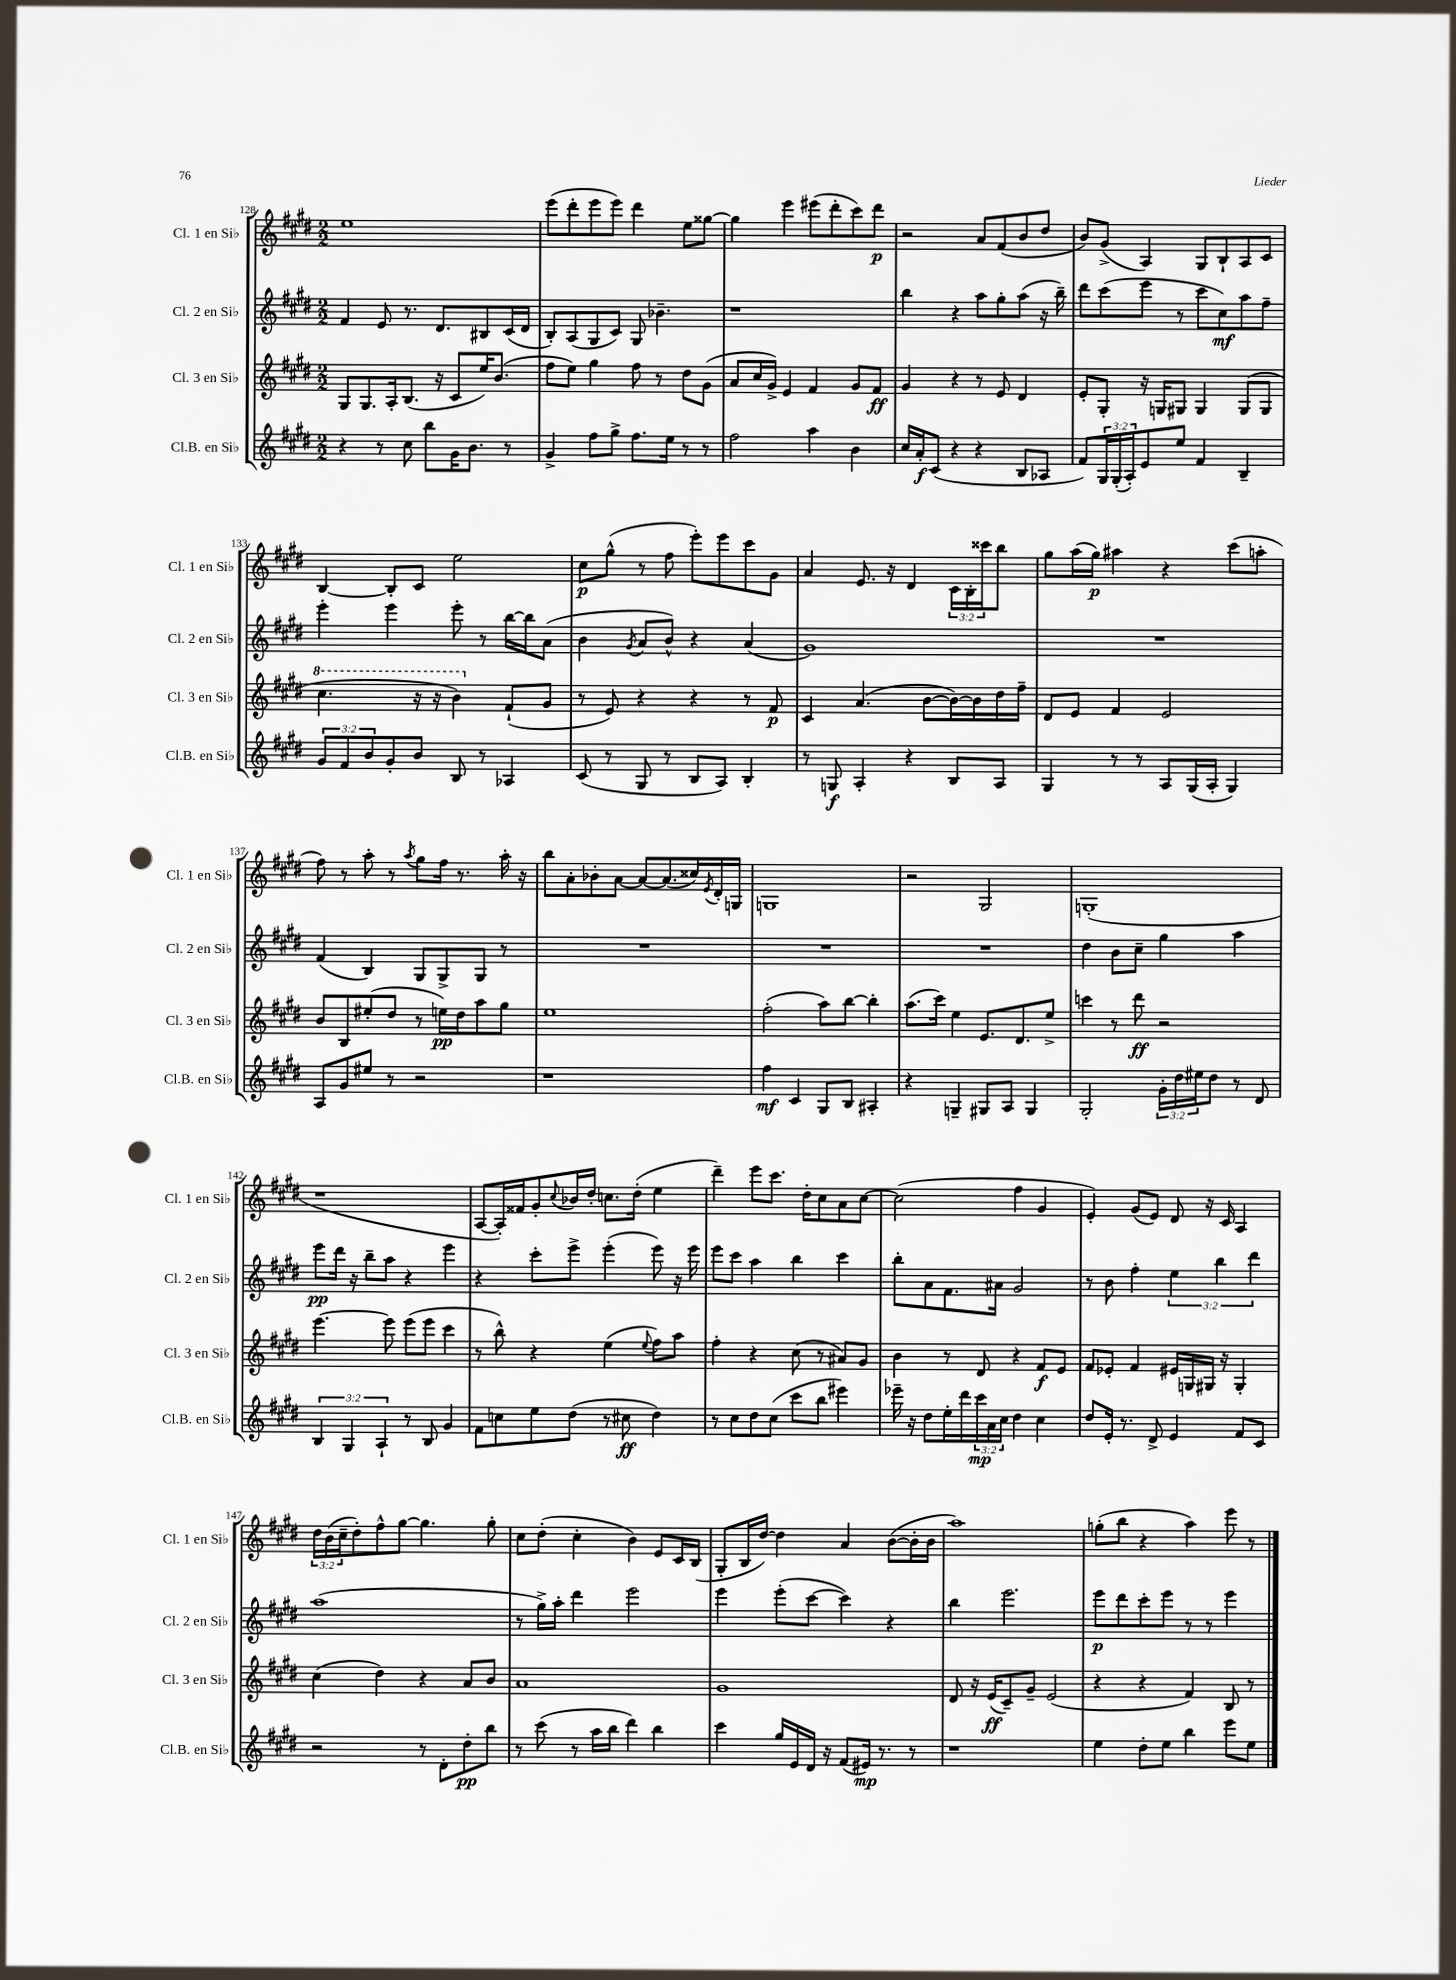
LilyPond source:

<<
\new StaffGroup <<
\new Staff = "s0" \with { instrumentName = "Cl. 1 en Sib" shortInstrumentName = "Cl. 1 en Sib" } {
    \clef treble \key e \major \numericTimeSignature \time 2/2 \override Staff.TupletNumber.text = #tuplet-number::calc-fraction-text
    e''1 |
    e'''8( dis'''8-. e'''8 e'''8) dis'''4 e''8 gisis''8~ |
    gisis''4 e'''4 eis'''8( dis'''8-. cis'''8) dis'''8\p |
    r2 a'8 fis'8( b'8 dis''8 |
    b'8) gis'8->( a4) gis8 b8-! a8 cis'8 |
    b4~ b8-. cis'8 e''2 |
    cis''8\p gis''8-^( r8 fis''8 e'''8-.) e'''8 cis'''8 gis'8 |
    a'4 e'8. r16 dis'4 \tuplet 3/2 { cis'16 b16-. cisis'''16 } b''8 |
    gis''8 a''16( gis''16\p) ais''4 r4 cis'''8( a''8-. |
    fis''8) r8 a''8-. r8 \acciaccatura { a''8 } gis''8 fis''16 r8. a''16-. r16 |
    b''8 a'8-. bes'8-. a'8~ a'8~ a'8.( cisis''16) \acciaccatura { e'8 } dis'16-. g16 |
    g1 |
    r2 gis2 |
    g1-.( |
    r1 |
    a8~ a16-.) fisis'16 gis'8-. \appoggiatura { cis''8 } bes'16 dis''16-. c''8. dis''16-.( e''4 |
    dis'''4--) e'''8 cis'''8. dis''16-. cis''8 a'8 cis''8~ |
    cis''2( fis''4 gis'4 |
    e'4-.) gis'8( e'8) dis'8 r16 cis'16 a4 |
    \tuplet 3/2 { dis''16 b'16( cis''16-- } dis''8-.) fis''8-^ gis''8~ gis''4. gis''8-. |
    cis''8 dis''8-.( cis''4-. b'4) e'8 cis'16 b16( |
    gis8-. b16 dis''16~) dis''4 a'4 b'8~( b'16-. b'16 |
    a''1) |
    g''8-.( b''8 r4 a''4) e'''8 r8 \bar "|." |
}
\new Staff = "s1" \with { instrumentName = "Cl. 2 en Sib" shortInstrumentName = "Cl. 2 en Sib" } {
    \clef treble \key e \major \numericTimeSignature \time 2/2 \override Staff.TupletNumber.text = #tuplet-number::calc-fraction-text
    fis'4 e'8 r8. dis'8. bis8 cis'16( dis'16 |
    b8-.) a8( gis8 cis'8) gis8 bes'4.-- |
    r1 |
    b''4 r4 a''8 gis''8-. a''8( r16 b''16--) |
    dis'''8 cis'''8( e'''8 r8 cis'''8 cis''8\mf) a''8 fis''8-- |
    e'''4-. e'''4 e'''8-. r8 b''16~ b''16 a'8( |
    b'4 \acciaccatura { gis'8 } a'8 b'8-^) r4 a'4( |
    gis'1) |
    R1 |
    fis'4( b4) gis8 gis8-> gis8 r8 |
    R1 |
    R1 |
    R1 |
    dis''4 b'8 cis''8-- gis''4 a''4 |
    e'''8\pp dis'''16 r16 b''8-- a''8 r4 e'''4 |
    r4 cis'''8-. e'''8-> e'''4-.( e'''8) r16 e'''16 |
    e'''8 cis'''8 a''4 b''4 cis'''4 |
    b''8-. a'8 fis'8. ais'16 gis'2 |
    r8 b'8 fis''4-. \tuplet 3/2 { e''4 b''4 dis'''4 } |
    a''1( |
    r8 gis''16->) a''16-. dis'''4 e'''2 |
    e'''4 e'''8-.( cis'''8~ cis'''4) r4 |
    b''4 e'''2. |
    e'''8\p dis'''8 cis'''8-. e'''8 r8 r8 e'''4 \bar "|." |
}
\new Staff = "s2" \with { instrumentName = "Cl. 3 en Sib" shortInstrumentName = "Cl. 3 en Sib" } {
    \clef treble \key e \major \numericTimeSignature \time 2/2
    gis8 gis8. a16-. b8.( r16 cis'8 e''16) b'8.( |
    fis''8 e''8) gis''4 fis''8 r8 dis''8 gis'8( |
    a'8 cis''16 gis'16->) e'4 fis'4 gis'8 fis'8\ff |
    gis'4 r4 r8 e'8 dis'4 |
    e'8-. gis8-. r16 g16 gis8 gis4 gis8( gis8 |
    \ottava #1 cis'''4. r16 r16 b''4) \ottava #0 fis'8-!( gis'8 |
    r8 e'8) r4 r4 r8 fis'8\p |
    cis'4 a'4.( b'8~ b'16~) b'16 dis''16 fis''16-- |
    dis'8 e'8 fis'4 e'2 |
    b'8 b8 eis''8-.( dis''8 r8 e''16\pp) dis''16 a''8 gis''8 |
    e''1 |
    fis''2-.( a''8) b''8~ b''4-. |
    a''8.( cis'''16) e''4 e'8. dis'8. e''8-> |
    c'''4 r8 dis'''8\ff r2 |
    e'''4.~ e'''8 e'''8( e'''8 cis'''4 |
    r8 b''8-^) r4 e''4( \appoggiatura { e''8 } fis''8) a''8 |
    fis''4-. r4 cis''8( r8 ais'8) gis'8 |
    b'4 r8 dis'8 r4 fis'8\f e'8 |
    fis'8 ees'8-. fis'4 eis'16 g16 gis16 r16 gis4-. |
    cis''4( dis''4) r4 a'8 b'8 |
    a'1 |
    gis'1 |
    dis'8 r16 e'16\ff( cis'8--) gis'8-- e'2( |
    r4 r4 fis'4) b8 r8 \bar "|." |
}
\new Staff = "s3" \with { instrumentName = "Cl.B. en Sib" shortInstrumentName = "Cl.B. en Sib" } {
    \clef treble \key e \major \numericTimeSignature \time 2/2 \override Staff.TupletNumber.text = #tuplet-number::calc-fraction-text
    r4 r8 cis''8 b''8 gis'16 b'8. r8 |
    gis'4-> fis''8 gis''8-> fis''8. e''16 r8 r8 |
    fis''2 a''4 b'4 |
    cis''16 a'16-.\f cis'8( r4 r4 b8 aes8 |
    fis'8) \tuplet 3/2 { gis16 gis16-.( a16-.) } e'8 e''8 fis'4 b4-- |
    \tuplet 3/2 { gis'8 fis'8 b'8 } gis'8-. b'8 b8 r8 aes4 |
    cis'8( r8 gis8 r8 b8 a8) b4-. |
    r8 g8\f a4-. r4 b8 a8 |
    gis4 r8 r8 a8 gis16( a16-. gis4) |
    a8 gis'8 eis''8 r8 r2 |
    r1 |
    fis''4\mf cis'4 gis8 b8 ais4-. |
    r4 g4-- gis8 a8 gis4 |
    gis2-. \tuplet 3/2 { gis'16-. dis''16 eis''16 } dis''8 r8 dis'8 |
    \tuplet 3/2 { b4 gis4 a4-! } r8 b8 gis'4 |
    fis'8 c''8 e''8 dis''8( r8 cis''8\ff dis''4) |
    r8 cis''8 dis''8 cis''8( cis'''8 b''8 eis'''4) |
    ees'''16-- r16 dis''8 e''16-. dis'''16 \tuplet 3/2 { cis'''16\mp a'16 cis''16 } dis''4 cis''4 |
    dis''8 e'16-. r8. dis'8-> e'4 fis'8 cis'8 |
    r2 r8 dis'8-. dis''8-.\pp b''8 |
    r8 cis'''8( r8 a''16 b''16 dis'''4) b''4 |
    cis'''4 gis''16 e'16 dis'16 r16 fis'8( eis'16\mp) r8. r8 |
    r1 |
    e''4 dis''8-. e''8 b''4 e'''8 e''8 \bar "|." |
}
>>
>>
\layout { \context { \Score currentBarNumber = #128 } }
